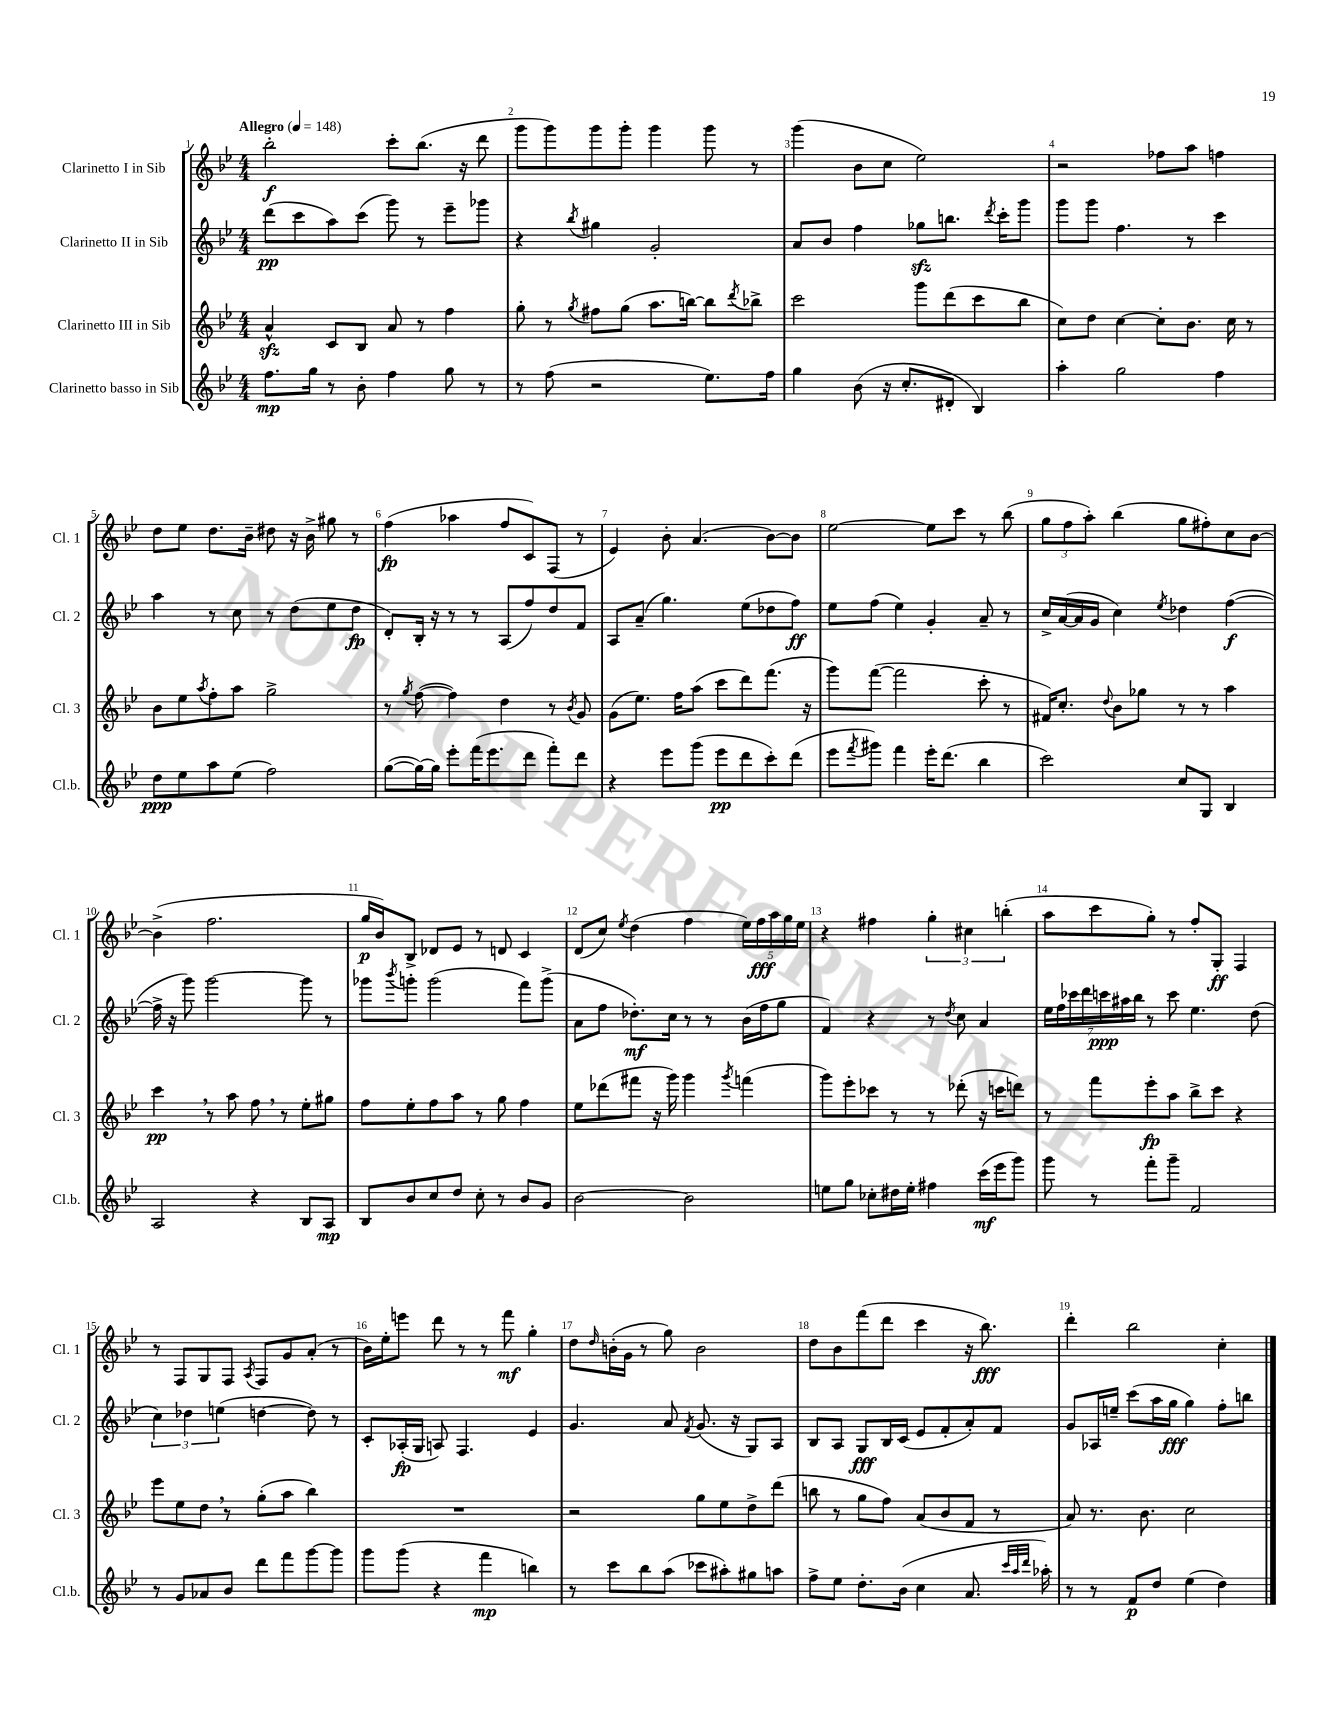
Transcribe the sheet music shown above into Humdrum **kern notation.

**kern	**dynam	**kern	**dynam	**kern	**dynam	**kern	**dynam
*part4	*part4	*part3	*part3	*part2	*part2	*part1	*part1
*staff4	*staff4	*staff3	*staff3	*staff2	*staff2	*staff1	*staff1
*I"Clarinetto basso in Sib	*	*I"Clarinetto III in Sib	*	*I"Clarinetto II in Sib	*	*I"Clarinetto I in Sib	*
*I'Cl.b.	*	*I'Cl. 3	*	*I'Cl. 2	*	*I'Cl. 1	*
*clefG2	*	*clefG2	*	*clefG2	*	*clefG2	*
*k[b-e-]	*	*k[b-e-]	*	*k[b-e-]	*	*k[b-e-]	*
*M4/4	*	*M4/4	*	*M4/4	*	*M4/4	*
*MM148	*	*MM148	*	*MM148	*	*MM148	*
=1	=1	=1	=1	=1	=1	=1	=1
!	!	!	!	!	!	!LO:TX:a:B:t=Allegro	!
8.ff\L	mp	4azz^^/	.	(8ddd\L	pp	2bb-'\	f
.	.	.	.	8ccc\	.	.	.
16gg\Jk	.	.	.	.	.	.	.
8r	.	8c/L	.	8aa\)	.	.	.
8b-'\	.	8B-/J	.	(8ccc\J	.	.	.
4ff\	.	8a/	.	8ggg\)	.	8ccc'\L	.
.	.	8r	.	8r	.	(8.bb-\J	.
8gg\	.	4ff\	.	8eee-~\L	.	.	.
.	.	.	.	.	.	16r	.
8r	.	.	.	8ggg-X\J	.	8ddd\	.
=2	=2	=2	=2	=2	=2	=2	=2
8r	.	8gg'\	.	4r	.	8ggg\L	.
(8ff\	.	8r	.	.	.	8ggg\)	.
.	.	8qgg/	.	8qbb-/	.	.	.
2r	.	8ff#X\L	.	4gg#X\	.	8ggg\	.
.	.	(8gg\J	.	.	.	8ggg'\J	.
.	.	8.aa\L	.	2g'/	.	4ggg\	.
.	.	[16bbn\Jk)	.	.	.	.	.
8.ee-\L)	.	8bb\L]	.	.	.	8ggg\	.
.	.	8qddd/	.	.	.	.	.
.	.	8bb-X^\J	.	.	.	8r	.
16ff\Jk	.	.	.	.	.	.	.
=3	=3	=3	=3	=3	=3	=3	=3
4gg\	.	2ccc\	.	8a/L	.	(4ggg\	.
.	.	.	.	8b-/J	.	.	.
(8b-\	.	.	.	4ff\	.	8b-\L	.
16r	.	.	.	.	.	8cc\J	.
8.cc'/L	.	.	.	.	.	.	.
.	.	8ggg\L	.	8gg-Xzz\L	.	2ee-\)	.
8d#X'/J	.	(8ddd\	.	8.bbn\J	.	.	.
4B-/)	.	8ccc\	.	.	.	.	.
.	.	.	.	8qddd/	.	.	.
.	.	.	.	16ccc'\KL	.	.	.
.	.	8bb-\J	.	8ggg\J	.	.	.
=4	=4	=4	=4	=4	=4	=4	=4
4aa'\	.	8cc\L)	.	8ggg\L	.	2r	.
.	.	8dd\J	.	8ggg\J	.	.	.
2gg\	.	[4cc\	.	4.ff\	.	.	.
.	.	8cc'\L]	.	.	.	8ff-X\L	.
.	.	8.b-\J	.	8r	.	8aa\J	.
4ff\	.	.	.	4ccc\	.	4ffn\	.
.	.	16cc\	.	.	.	.	.
.	.	8r	.	.	.	.	.
!!LO:LB:g=z
=5	=5	=5	=5	=5	=5	=5	=5
8dd\L	ppp	8b-\L	.	4aa\	.	8dd\L	.
8ee-\	.	8ee-\	.	.	.	8ee-\J	.
.	.	8qaa/	.	.	.	.	.
8aa\	.	8ff'\	.	8r	.	8.dd\L	.
(8ee-\J	.	8aa\J	.	8cc\	.	.	.
.	.	.	.	.	.	16b-~\Jk	.
2ff\)	.	2gg^\	.	8r	.	8dd#X\	.
.	.	.	.	(8dd\L	.	16r	.
.	.	.	.	.	.	16b-^\	.
.	.	.	.	8ee-\	.	8gg#X\	.
.	.	.	.	8dd\J	fp	8r	.
=6	=6	=6	=6	=6	=6	=6	=6
([8gg\L	.	8r	.	8d'/L)	.	(4ff\	fp
.	.	8qgg/	.	.	.	.	.
16gg\L_)	.	([8ff\	.	16B-'/Jk	.	.	.
16gg\JJ]	.	.	.	16r	.	.	.
8eee-'\L	.	4ff\])	.	8r	.	4aa-X\	.
(16fff\K	.	.	.	8r	.	.	.
8.eee-\	.	.	.	.	.	.	.
.	.	4dd\	.	(8A/L	.	8ff/L	.
8ddd\J	.	.	.	8ff/)	.	8c/)	.
8fff'\L)	.	8r	.	8dd/	.	(8F/J	.
.	.	8qb-/	.	.	.	.	.
8ddd\J	.	8g/	.	8f/J	.	8r	.
=7	=7	=7	=7	=7	=7	=7	=7
4r	.	(8g\L	.	8A/L	.	4e-/)	.
.	.	8.ee-\J)	.	(8a~/J	.	.	.
8eee-\L	.	.	.	4.gg\)	.	8b-'\	.
.	.	16ff\KL	.	.	.	.	.
(8ggg\J	.	(8aa\J	.	.	.	(4.a/	.
8eee-\L	pp	8ccc\L	.	.	.	.	.
8ddd\	.	8ddd\)	.	(8ee-\L	.	.	.
8ccc'\)	.	(8.fff\J	.	8dd-X\	.	[8b-\L)	.
(8ddd\J	.	.	.	8ff\J)	ff	8b-\J]	.
.	.	16r	.	.	.	.	.
=8	=8	=8	=8	=8	=8	=8	=8
8eee-\L	.	8ggg\L)	.	8ee-\L	.	[2ee-\	.
8qfff/	.	.	.	.	.	.	.
8ggg#X\J)	.	([8fff\J	.	(8ff\J	.	.	.
4fff\	.	2fff\]	.	4ee-\)	.	.	.
16eee-'\KL	.	.	.	4g'/	.	8ee-\L]	.
(8.ddd\J	.	.	.	.	.	.	.
.	.	.	.	.	.	8ccc\J	.
4bb-\	.	8ccc'\	.	8a~/	.	8r	.
.	.	8r	.	8r	.	(8bb-\	.
=9	=9	=9	=9	=9	=9	=9	=9
2ccc\)	.	16f#X/KL)	.	16cc^/LL	.	12gg\L	.
.	.	8.cc'/J	.	([16a/	.	.	.
.	.	.	.	.	.	12ff\	.
.	.	.	.	16a/]	.	.	.
.	.	.	.	.	.	12aa'\J)	.
.	.	.	.	16g/JJ	.	.	.
.	.	8qqdd/	.	.	.	.	.
.	.	8b-\L	.	4cc\)	.	(4bb-\	.
.	.	8gg-X\J	.	.	.	.	.
.	.	.	.	8qee-/	.	.	.
8cc/L	.	8r	.	4dd-X\	.	8gg\L	.
8G/J	.	8r	.	.	.	8ff#X'\)	.
4B-/	.	4aa\	.	([4ff\	f	8cc\	.
.	.	.	.	.	.	[8b-\J	.
!!LO:LB:g=z
=10	=10	=10	=10	=10	=10	=10	=10
2A/	.	4ccc,\	pp	16ff^\]	.	(4b-^\]	.
.	.	.	.	16r	.	.	.
.	.	.	.	8ggg\)	.	.	.
.	.	8r	.	[2ggg\	.	2.ff\	.
.	.	8aa\	.	.	.	.	.
4r	.	8ff,\	.	.	.	.	.
.	.	8r	.	.	.	.	.
8B-/L	.	8ee-'\L	.	8ggg\]	.	.	.
8A/J	mp	8gg#X\J	.	8r	.	.	.
=11	=11	=11	=11	=11	=11	=11	=11
8B-/L	.	8ff\L	.	8ggg-X\L	.	16gg/LL	p
.	.	.	.	.	.	16b-/J)	.
.	.	.	.	8qbbb-/	.	.	.
8b-/	.	8ee-'\	.	8gggn'\J	.	8B-^/J	.
8cc/	.	8ff\	.	(2ggg\	.	8d-X/L	.
8dd/J	.	8aa\J	.	.	.	8e-/J	.
8cc'\	.	8r	.	.	.	8r	.
8r	.	8gg\	.	.	.	8dn/	.
8b-/L	.	4ff\	.	8fff\L)	.	4c/	.
8g/J	.	.	.	(8ggg^\J	.	.	.
=12	=12	=12	=12	=12	=12	=12	=12
[2b-\	.	8ee-\L	.	8a\L	.	(8d/L	.
.	.	(8ddd-X\	.	8ff\J	.	8cc/J)	.
.	.	.	.	.	.	8qee-/	.
.	.	8fff#X\J	.	8.dd-X'\L)	mf	(4dd\	.
.	.	16r	.	.	.	.	.
.	.	16ggg\)	.	16cc\Jk	.	.	.
2b-\]	.	4ggg\	.	8r	.	4ff\	.
.	.	.	.	8r	.	.	.
.	.	8qggg/	.	.	.	.	.
.	.	(4fffn\	.	(16b-\LL	.	20ee-\LL)	.
.	.	.	.	.	.	20ff\	fff
.	.	.	.	16ff\J	.	.	.
.	.	.	.	.	.	20aa\	.
.	.	.	.	8gg\J	.	.	.
.	.	.	.	.	.	20gg\	.
.	.	.	.	.	.	20ee-\JJ	.
=13	=13	=13	=13	=13	=13	=13	=13
8een\L	.	8ggg\L)	.	4f/)	.	4r	.
8gg\J	.	8eee-'\	.	.	.	.	.
8cc-X'\L	.	8ccc-X\J	.	4r	.	4ff#X\	.
16dd#X\L	.	8r	.	.	.	.	.
16ee'\JJ	.	.	.	.	.	.	.
4ff#X\	.	8r	.	8r	.	6gg'\	.
.	.	.	.	8qdd/	.	.	.
.	.	(8ddd-X'\	.	8cc\	.	.	.
.	.	.	.	.	.	6cc#X\	.
(16ccc\LL	mf	16r	.	4a/	.	.	.
16eee-\J	.	16cccn\KL	.	.	.	.	.
.	.	.	.	.	.	(6bbn'\	.
8ggg\J)	.	8dddn\J)	.	.	.	.	.
=14	=14	=14	=14	=14	=14	=14	=14
8ggg\	.	8r	.	28ee-\LL	.	8aa\L	.
.	.	.	.	28ff\	.	.	.
.	.	.	.	28ccc-X\	.	.	.
.	.	.	.	28ddd\	.	.	.
8r	.	8fff\L	.	.	.	8ccc\	.
.	.	.	.	28cccn\	ppp	.	.
.	.	.	.	28aa#X\	.	.	.
.	.	.	.	28bb-\JJ	.	.	.
8fff'\L	.	8eee-'\	fp	8r	.	8gg'\J)	.
8ggg~\J	.	8aa\J	.	8ccc\	.	8r	.
2f/	.	8bb-^\L	.	4.ee-\	.	8ff'/L	.
.	.	8ccc\J	.	.	.	8G'/J	ff
.	.	4r	.	.	.	4F/	.
.	.	.	.	(8dd\	.	.	.
!!LO:LB:g=z
=15	=15	=15	=15	=15	=15	=15	=15
8r	.	8eee-\L	.	6cc\)	.	8r	.
8g/L	.	8ee-\	.	.	.	8F/L	.
.	.	.	.	6dd-X\	.	.	.
8a-X/	.	8dd,\J	.	.	.	8G/	.
.	.	.	.	(6een\	.	.	.
8b-/J	.	8r	.	.	.	8F/J	.
.	.	.	.	.	.	8qA/	.
8ddd\L	.	(8gg'\L	.	[4ddn\	.	8F/L	.
8fff\	.	8aa\J	.	.	.	8g/	.
[8ggg\	.	4bb-\)	.	8dd\])	.	(8a'/J	.
8ggg\J]	.	.	.	8r	.	8r	.
=16	=16	=16	=16	=16	=16	=16	=16
8ggg\L	.	1r	.	8c'/L	.	16b-\LL)	.
.	.	.	.	.	.	16ee-'\J	.
(8ggg\J	.	.	.	(16A-X'/L	fp	8eeen\J	.
.	.	.	.	16G/JJ	.	.	.
4r	.	.	.	8An/)	.	8ddd\	.
.	.	.	.	4.F/	.	8r	.
4fff\	mp	.	.	.	.	8r	.
.	.	.	.	.	.	8fff\	mf
4bbn\)	.	.	.	4e-/	.	4gg'\	.
=17	=17	=17	=17	=17	=17	=17	=17
8r	.	2r	.	4.g/	.	8dd\L	.
.	.	.	.	.	.	16qqdd/	.
8ccc\L	.	.	.	.	.	(16bn'\L	.
.	.	.	.	.	.	16g\JJ	.
8bb-\	.	.	.	.	.	8r	.
(8aa\J	.	.	.	8a/	.	8gg\)	.
.	.	.	.	8qf/	.	.	.
8ccc-X\L	.	8gg\L	.	(8.g/	.	2b\	.
8aa#X'\)	.	8ee-\	.	.	.	.	.
.	.	.	.	16r	.	.	.
8gg#X\	.	8dd^\	.	8G/L)	.	.	.
8aan\J	.	(8ddd\J	.	8A/J	.	.	.
=18	=18	=18	=18	=18	=18	=18	=18
8ff^\L	.	8bbn\	.	8B-/L	.	8dd\L	.
8ee-\J	.	8r	.	8A/J	.	8b-\	.
8.dd'\L	.	8gg\L	.	8G/L	fff	(8fff\	.
.	.	8ff\J)	.	16B-/L	.	8ddd\J	.
(16b-\Jk	.	.	.	(16c/JJ	.	.	.
4cc\	.	(8a/L	.	8e-/L	.	4ccc\	.
.	.	8b-/	.	8f'/	.	.	.
8.a/	.	8f/J	.	8a'/)	.	16r	.
.	.	.	.	.	.	8.bb-\)	fff
.	.	8r	.	8f/J	.	.	.
32qqccc/LLL	.	.	.	.	.	.	.
32qqaa/	.	.	.	.	.	.	.
32qqddd/JJJ	.	.	.	.	.	.	.
16aa-X'\)	.	.	.	.	.	.	.
=19	=19	=19	=19	=19	=19	=19	=19
8r	.	8a/)	.	8g/L	.	4ddd'\	.
8r	.	8.r	.	16A-X/L	.	.	.
.	.	.	.	16een~/JJ	.	.	.
8f/L	p	.	.	(8ccc\L	.	2bb-\	.
.	.	8.b-\	.	.	.	.	.
8dd/J	.	.	.	16aa\L	.	.	.
.	.	.	.	16gg\JJ	fff	.	.
(4ee-\	.	2cc\	.	4gg\)	.	.	.
4dd\)	.	.	.	8ff'\L	.	4cc'\	.
.	.	.	.	8bbn\J	.	.	.
==	==	==	==	==	==	==	==
*-	*-	*-	*-	*-	*-	*-	*-
